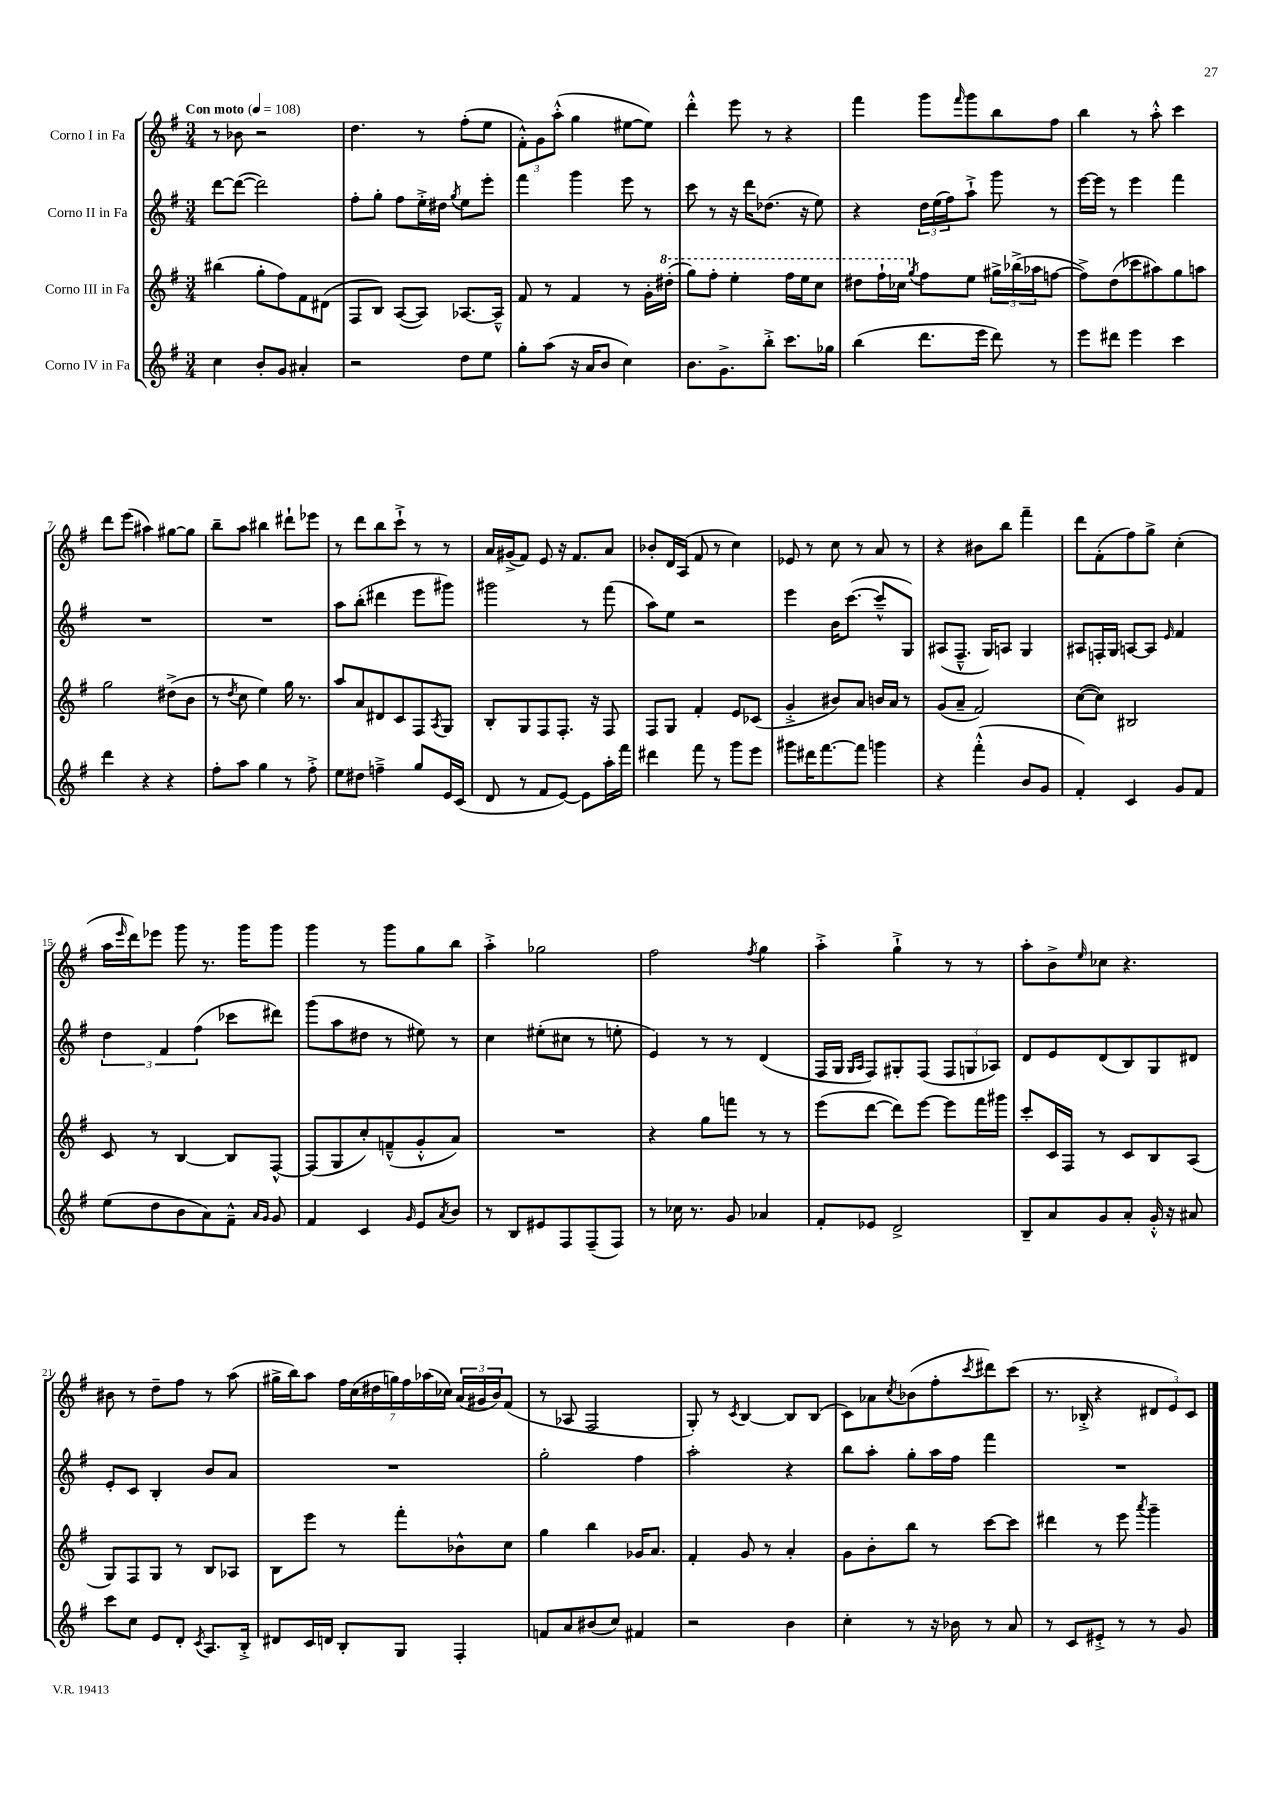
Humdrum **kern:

**kern	**kern	**kern	**kern
*staff4	*staff3	*staff2	*staff1
*clefG2	*clefG2	*clefG2	*clefG2
*k[f#]	*k[f#]	*k[f#]	*k[f#]
*M3/4	*M3/4	*M3/4	*M3/4
*MM108	*MM108	*MM108	*MM108
4cc\	(4bb#\	[8ddd\L	8r
.	.	(8ddd\_J	8b-\
8b'/L	8gg'\L	2ddd\])	2r
8g/J	8ff#\)	.	.
4a#'/	8f#\	.	.
.	(8d#\J	.	.
=	=	=	=
2r	8F#/L	8ff#'\L	4.dd\
.	8B/J)	8gg'\J	.
.	([8A/L	8ff#\L	.
.	8A/]J)	16ee'^\L	8r
.	.	16dd#\JJ	.
.	.	8qgg/	.
8dd\L	[8.A-/L	8ee\L	(8ff#'\L
8ee\J	.	8eee'\J	8ee\J
.	16A-~^^/]Jk	.	.
=	=	=	=
8gg'\L	8f#/	4fff#\	12f#'^^\L)
.	.	.	12g\
(8aa\J	8r	.	.
.	.	.	(12aa'^^\J
16r	4f#/	4ggg\	4gg\
16a/LK	.	.	.
8b/J	.	.	.
4cc\)	8r	8eee\	[8ee#\L
.	16g'\LL	8r	8ee#\]J)
.	(16ddd#'\JJ	.	.
=	=	=	=
8.b\L	8ggg\L)	8ccc\	4ddd'^^\
.	8fff#'\J	8r	.
8.g^\	.	.	.
.	4eee'\	16r	8eee\
.	.	16ddd\LK	.
8bb'^\J	.	(8.dd-\J	8r
8.ccc\L	16fff#\LL	.	4r
.	16eee\J	16r	.
.	8ccc\J	8ee\)	.
16gg-\Jk	.	.	.
=	=	=	=
(4bb\	8ddd#\L	4r	4fff#\
.	16fff#`\L	.	.
.	16ccc-\JJ	.	.
.	8qgg/	.	.
8.ddd\L	8ff#\L	24dd\LL	8ggg\L
.	.	(24ee\	.
.	.	24ff#\J)	.
.	.	.	16qqfff#/
.	8ee\J	8aa`^\J	8ggg\
16eee\Jk	.	.	.
8ddd\)	24gg#^\LL	8ggg\	8bb\
.	(24bb-^\	.	.
.	24aa-\J	.	.
8r	[8ff\J	8r	8ff#\J
=	=	=	=
8eee\L	8ff^\]L)	[16eee\LL	4bb\
.	.	16eee\]JJ	.
8ddd#\J	(8dd\	8r	.
4eee\	8ccc-\	4eee\	8r
.	8aa#\)	.	8aa'^^\
4ccc\	8gg\	4fff#\	4ccc\
.	8aa\J	.	.
=	=	=	=
4ddd\	2gg\	2.r	8ddd\L
.	.	.	(8eee\J
4r	.	.	4aa#\)
4r	(8dd#^\L	.	[8gg#\L
.	8b\J	.	8gg#\]J
=	=	=	=
8ff#'\L	8r	2.r	8bb~\L
.	8qdd/	.	.
8aa\J	8cc\	.	8aa\J
4gg\	4ee\)	.	4bb#\
8r	16gg\	.	8ddd#`\L
.	8.r	.	.
8ff#'^\	.	.	8eee-\J
=	=	=	=
8ee\L	8aa/L	8aa\L	8r
8dd#\J	8a/	(8bb'\J	8ddd\L
4ff~^\	8d#/	4ddd#\	8bb\
.	8c/	.	8ccc`^\J
8gg/L	8F#/	8eee\L	8r
.	8qA/	.	.
16e/L	8G/J	8ggg#\J)	8r
(16c/JJ	.	.	.
=	=	=	=
8d/	8B'/L	2ggg#\	16a/LL
.	.	.	(16g#^/J
8r	8G/	.	8f#/J)
8f#/L	8F#/	.	8e/
[8e/J)	8.F#'/J	.	16r
.	.	.	8.f#/L
8e\]L	.	8r	.
.	16r	.	.
16aa'\L	8F#/	(8fff#\	8a/J
16fff#\JJ	.	.	.
=	=	=	=
4ddd#\	8F#/L	8aa\L)	8b-'/L
.	8G/J	8ee\J	16d/L
.	.	.	(16A/JJ
8fff#\	4f#'/	2r	8f#/
8r	.	.	8r
8ggg\L	8e/L	.	4cc\)
8eee\J	(8c-/J	.	.
=	=	=	=
8ggg#\L	4g'^/	4eee\	8e-/
16ddd#\K	.	.	8r
[8.fff#\	.	.	.
.	8b#/L)	16b\LK	8cc\
.	.	([8.ccc\J	.
8fff#\]J	8a/J	.	8r
4ggg\	16b/LL	8ccc~^^/]L	8a/
.	16a/JJ	.	.
.	8r	8G/J)	8r
=	=	=	=
4r	(8g/L	(8A#/L	4r
.	8a~/J	8.F#~^^/J	.
(4fff#'^^\	2f#/)	.	8b#\L
.	.	16G/LK)	.
.	.	8A/J	8bb\J
8b/L	.	4G/	4fff#~\
8g/J	.	.	.
=	=	=	=
4f#'/)	([8cc\L	8A#/L	8ddd\L
.	8cc\]J)	16F'/L	(8f#'\
.	.	16G/JJ	.
4c/	2B#/	[8A/L	8ff#\)
.	.	8A/]J	8gg^\J
.	.	16qqe/	.
8g/L	.	4f#/	(4cc'\
8f#/J	.	.	.
=	=	=	=
(8ee\L	8c/	6dd\	16aa\LL
.	.	.	16qqeee/
.	.	.	16ddd\J)
8dd\	8r	.	8eee-\J
.	.	6f#/	.
8b\	[4B/	.	8ggg\
.	.	(6ff#\	.
8a\)	.	.	8.r
8f#~^^\J	8B/]L	8ccc-\L	.
.	.	.	16ggg\LK
16qqa/LL	.	.	.
16qqg/JJ	.	.	.
8g/	[8F#^^/J	8ddd#\J)	8ggg\J
=	=	=	=
4f#/	(8F#/]L	(8ggg\L	4ggg\
.	8G/	8aa\	.
4c/	8cc'/)	8dd#\J	8r
.	(8f~^^/	8r	8ggg\L
16qqg/	.	.	.
8e/L	8g'^^/	8ee#\)	8gg\
8qa/	.	.	.
8b/J	8a/J)	8r	8bb\J
=	=	=	=
8r	2.r	4cc\	4aa'^\
8B/L	.	.	.
8e#/	.	(8ee#'\L	2gg-\
8F#/	.	8cc#\J	.
(8F#~/	.	8r	.
8F#/J)	.	8ee'\	.
=	=	=	=
8r	4r	4e/)	2ff#\
16cc-\	.	.	.
8.r	.	.	.
.	8gg\L	8r	.
8g/	8fff\J	8r	.
.	.	.	8qff#/
4a-/	8r	(4d/	4gg\
.	8r	.	.
=	=	=	=
8f#'/L	(8eee\L	16F#/LL	4aa'^\
.	.	16G/JJ	.
.	.	16qqG/LL	.
.	.	16qqA/JJ	.
8e-/J	[8ddd\J	8F#/L)	.
2d^/	8ddd\]L)	8G#'/	4gg`^\
.	[8eee\J	(8F#/J	.
.	8eee\]L	12F#/L	8r
.	.	12G/	.
.	16fff#\L	.	8r
.	.	12A-/J)	.
.	16ggg#\JJ	.	.
=	=	=	=
8B~/L	8ccc'/L	8d/L	8aa'\L
8a/	16c/L	8e/	8b^\
.	16F#/JJ	.	.
.	.	.	16qqee/
8g/	8r	(8d/	8cc-\J
8a'/J	8c/L	8B/)	4.r
16g'^^/	8B/	8G/	.
16r	.	.	.
8a#/	(8A/J	8d#/J	.
=	=	=	=
8ccc\L	8G/L)	8e'/L	8b#\
8cc\J	8F#/	8c/J	8r
8e/L	8G/J	4B'/	8dd~\L
8d'/J	8r	.	8ff#\J
8qc/	.	.	.
8.A/L	8B/L	8b/L	8r
.	8A-/J	8a/J	(8aa\
16B'^/Jk	.	.	.
=	=	=	=
8d#/L	8B\L	2.r	16gg#^\LL
.	.	.	16bb\J)
16c/L	8eee\J	.	8aa\J
16d/JJ	.	.	.
8B'/L	8r	.	28ff#\LL
.	.	.	(28cc\
.	.	.	28dd#\
.	.	.	28gg\)
8G/J	8fff#'\L	.	.
.	.	.	28ff#\
.	.	.	(28aa-\
.	.	.	28cc-\JJ)
4F#'/	8b-^^\	.	(24a/LL
.	.	.	24g#/
.	.	.	24b/J)
.	8cc\J	.	(8f#/J
=	=	=	=
8f/L	4gg\	2gg'\	8r
8a/	.	.	8A-/
(8b#/	4bb\	.	2F#/
8cc/J)	.	.	.
4f#/	16g-/LK	4ff#\	.
.	8.a/J	.	.
=	=	=	=
2r	4f#'/	2aa'\	8G'/)
.	.	.	8r
.	.	.	8qc/
.	8g/	.	[4B/
.	8r	.	.
4b\	4a'/	4r	8B/]L
.	.	.	(8B/J
=	=	=	=
4cc'\	8g\L	8bb\L	8c\L)
.	8b'\	8aa'\J	8a-\
.	.	.	8qcc/
8r	8bb\J	8gg'\L	(8b-\
16r	8r	16aa\L	8ff#'\
16b-\	.	16ff#\JJ	.
.	.	.	8qccc/
8r	[8ccc\L	4fff#\	8ddd#\)
8a/	8ccc\]J	.	(8ccc\J
=	=	=	=
8r	4ddd#\	2.r	8.r
8c/L	.	.	.
.	.	.	16B-'^/
8e#'^/J	8r	.	4r
8r	8eee\	.	.
.	8qaaa/	.	.
8r	4ggg~\	.	12d#/L
.	.	.	12e/)
8g/	.	.	.
.	.	.	12c/J
==	==	==	==
*-	*-	*-	*-
